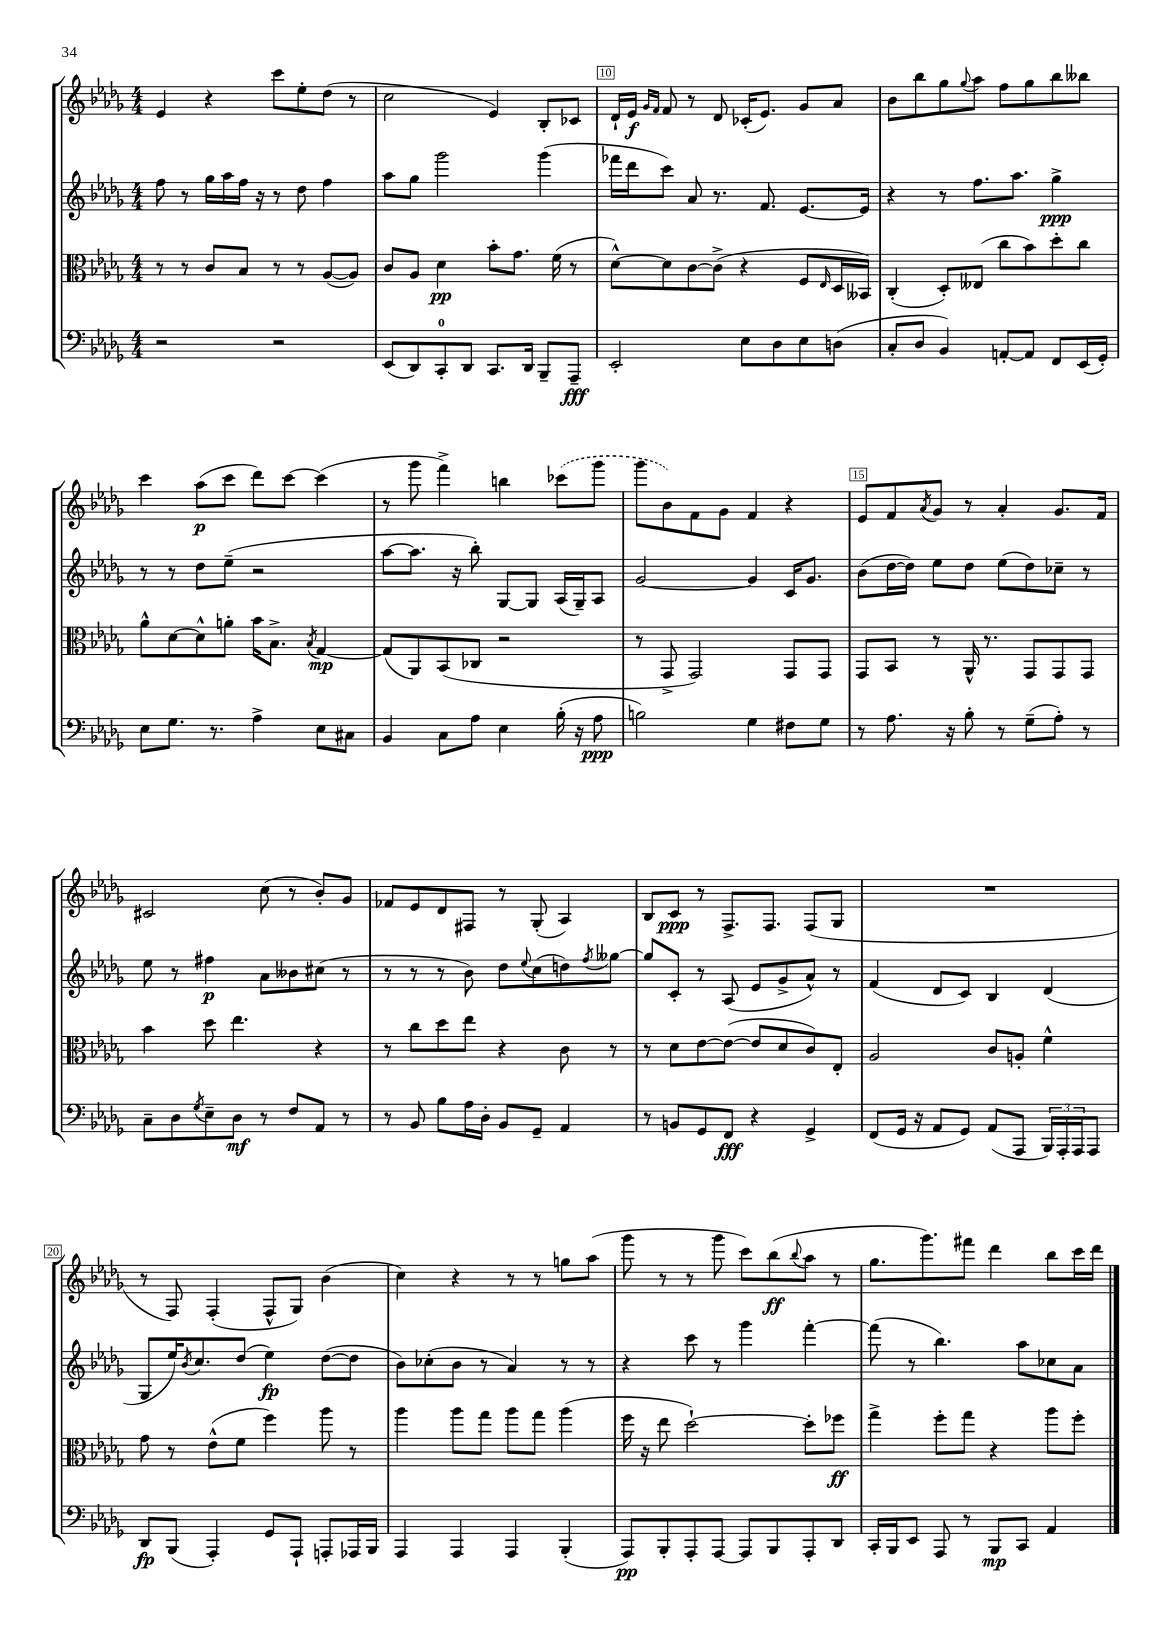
<<
\new StaffGroup <<
\new Staff = "s0" {
    \clef treble \key des \major \numericTimeSignature \time 4/4
    ees'4 r4 c'''8 ees''8-. des''8( r8 |
    c''2 ees'4) bes8-. ces'8 |
    des'16-! ees'16\f \grace { ges'16 f'16 } f'8 r8 des'8 ces'16-.( ees'8.) ges'8 aes'8 |
    bes'8 bes''8 ges''8 \appoggiatura { ges''8 } aes''8 f''8 ges''8 bes''8 beses''8 |
    c'''4 aes''8\p( c'''8 des'''8) c'''8~ c'''4( |
    r8 ges'''8 f'''4->) b''4 \once \slurDashed ces'''8( ges'''8 |
    ges'''8 bes'8) f'8 ges'8 f'4 r4 |
    ees'8 f'8 \acciaccatura { aes'8 } ges'8 r8 aes'4-. ges'8. f'16 |
    cis'2 c''8( r8 bes'8-.) ges'8 |
    fes'8 ees'8 des'8 fis8 r8 ges8-.( aes4) |
    bes8 c'8\ppp r8 f8.-> f8. f8( ges8 |
    R1 |
    r8 f8) f4-.( f8-^ ges8) bes'4( |
    c''4) r4 r8 r8 g''8 aes''8( |
    ges'''8 r8 r8 ges'''8 c'''8) bes''8\ff( \appoggiatura { bes''8 } aes''8 r8 |
    ges''8. ges'''8.) fis'''8 des'''4 bes''8 c'''16 des'''16 \bar "|." |
}
\new Staff = "s1" {
    \clef treble \key des \major \numericTimeSignature \time 4/4
    f''8 r8 ges''16 aes''16 f''16 r16 r8 des''8 f''4 |
    aes''8 ges''8 ges'''2 ges'''4( |
    fes'''16 des'''16 c'''8) aes'8 r8. f'8. ees'8.~ ees'16 |
    r4 r8 f''8. aes''8. ges''4->\ppp |
    r8 r8 des''8 ees''8--( r2 |
    aes''8~ aes''8. r16 bes''8-.) ges8~ ges8 aes16( ges16--) aes8 |
    ges'2~ ges'4 c'16 ges'8. |
    bes'8( des''16~ des''16) ees''8 des''8 ees''8( des''8) ces''8-- r8 |
    ees''8 r8 fis''4\p aes'8 beses'8 cis''8( r8 |
    r8 r8 r8 bes'8) des''8 \appoggiatura { ees''8 } c''8( d''8) \acciaccatura { f''8 } geses''8~ |
    geses''8 c'8-. r8 aes8( ees'8 ges'8-> aes'8-^) r8 |
    f'4( des'8 c'8) bes4 des'4( |
    ges8 ees''16) \acciaccatura { bes'8 } c''8. des''8( ees''4\fp) des''8~( des''8 |
    bes'8) ces''8-.( bes'8 r8 aes'4) r8 r8 |
    r4 c'''8 r8 ges'''4 f'''4~-. |
    f'''8( r8 bes''4.) aes''8 ces''8 aes'8 \bar "|." |
}
\new Staff = "s2" {
    \clef alto \key des \major \numericTimeSignature \time 4/4
    r8 r8 c'8 bes8 r8 r8 aes8~( aes8) |
    c'8 aes8 des'4\pp bes'8-. ges'8. f'16( r8 |
    des'8~-^) des'8 c'8~ c'8->( r4 f8 \grace { ees16 } des16 beses,16) |
    c4-.( des8-.) eeses8( c''8 bes'8) des''8-. c''8 |
    aes'8-^ des'8~ des'8-^ a'8-. bes'16 bes8.-> \acciaccatura { bes8 } ges4~\mp |
    ges8( aes,8) bes,8( ces8 r2 |
    r8 ges,8-> ges,2) ges,8 ges,8 |
    ges,8 bes,8 r8 aes,16-^ r8. ges,8 ges,8 ges,8 |
    bes'4 des''8 ees''4. r4 |
    r8 c''8 des''8 ees''8 r4 c'8 r8 |
    r8 des'8 ees'8~ ees'8~( ees'8 des'8 c'8) ees8-. |
    aes2 c'8 a8-. f'4-^ |
    ges'8 r8 ees'8-^( f'8 f''4) aes''8 r8 |
    aes''4 aes''8 ges''8 aes''8 ges''8 aes''4( |
    f''16 r16 ees''8 des''2~-!) des''8-. fes''8\ff |
    ges''4-> f''8-. ges''8 r4 aes''8 f''8-. \bar "|." |
}
\new Staff = "s3" {
    \clef bass \key des \major \numericTimeSignature \time 4/4
    r2 r2 |
    ees,8( des,8) c,8-0-. des,8 c,8. des,16 bes,,8-- aes,,8--\fff |
    ees,2-. ees8 des8 ees8 d8( |
    c8-. des8 bes,4) a,8~-. a,8 f,8 ees,16( ges,16-.) |
    ees8 ges8. r8. aes4-> ees8 cis8 |
    bes,4 c8 aes8 ees4 bes16-.( r16 aes8\ppp |
    b2) ges4 fis8 ges8 |
    r8 aes8. r16 bes8-. r8 ges8--( aes8-.) r8 |
    c8-- des8 \acciaccatura { ges8 } ees8-- des8\mf r8 f8 aes,8 r8 |
    r8 bes,8 bes8 aes16 des16-. bes,8 ges,8-- aes,4 |
    r8 b,8 ges,8 f,8\fff r4 ges,4-> |
    f,8( ges,16 r16 aes,8 ges,8) aes,8( aes,,8 \tuplet 3/2 { bes,,16) aes,,16-. aes,,16 } aes,,8 |
    des,8\fp bes,,8( aes,,4-.) ges,8 aes,,8-! a,,8-. aes,,16 bes,,16 |
    aes,,4 aes,,4 aes,,4 bes,,4-.( |
    aes,,8\pp) bes,,8-. aes,,8-. aes,,8~ aes,,8 bes,,8 aes,,8-. des,8 |
    c,16-. bes,,16 ees,8 aes,,8 r8 bes,,8\mp c,8 aes,4 \bar "|." |
}
>>
>>
\layout { \context { \Score currentBarNumber = #8 \override BarNumber.break-visibility = ##(#f #t #t) barNumberVisibility = #(every-nth-bar-number-visible 5) \override BarNumber.stencil = #(make-stencil-boxer 0.1 0.3 ly:text-interface::print) } }
